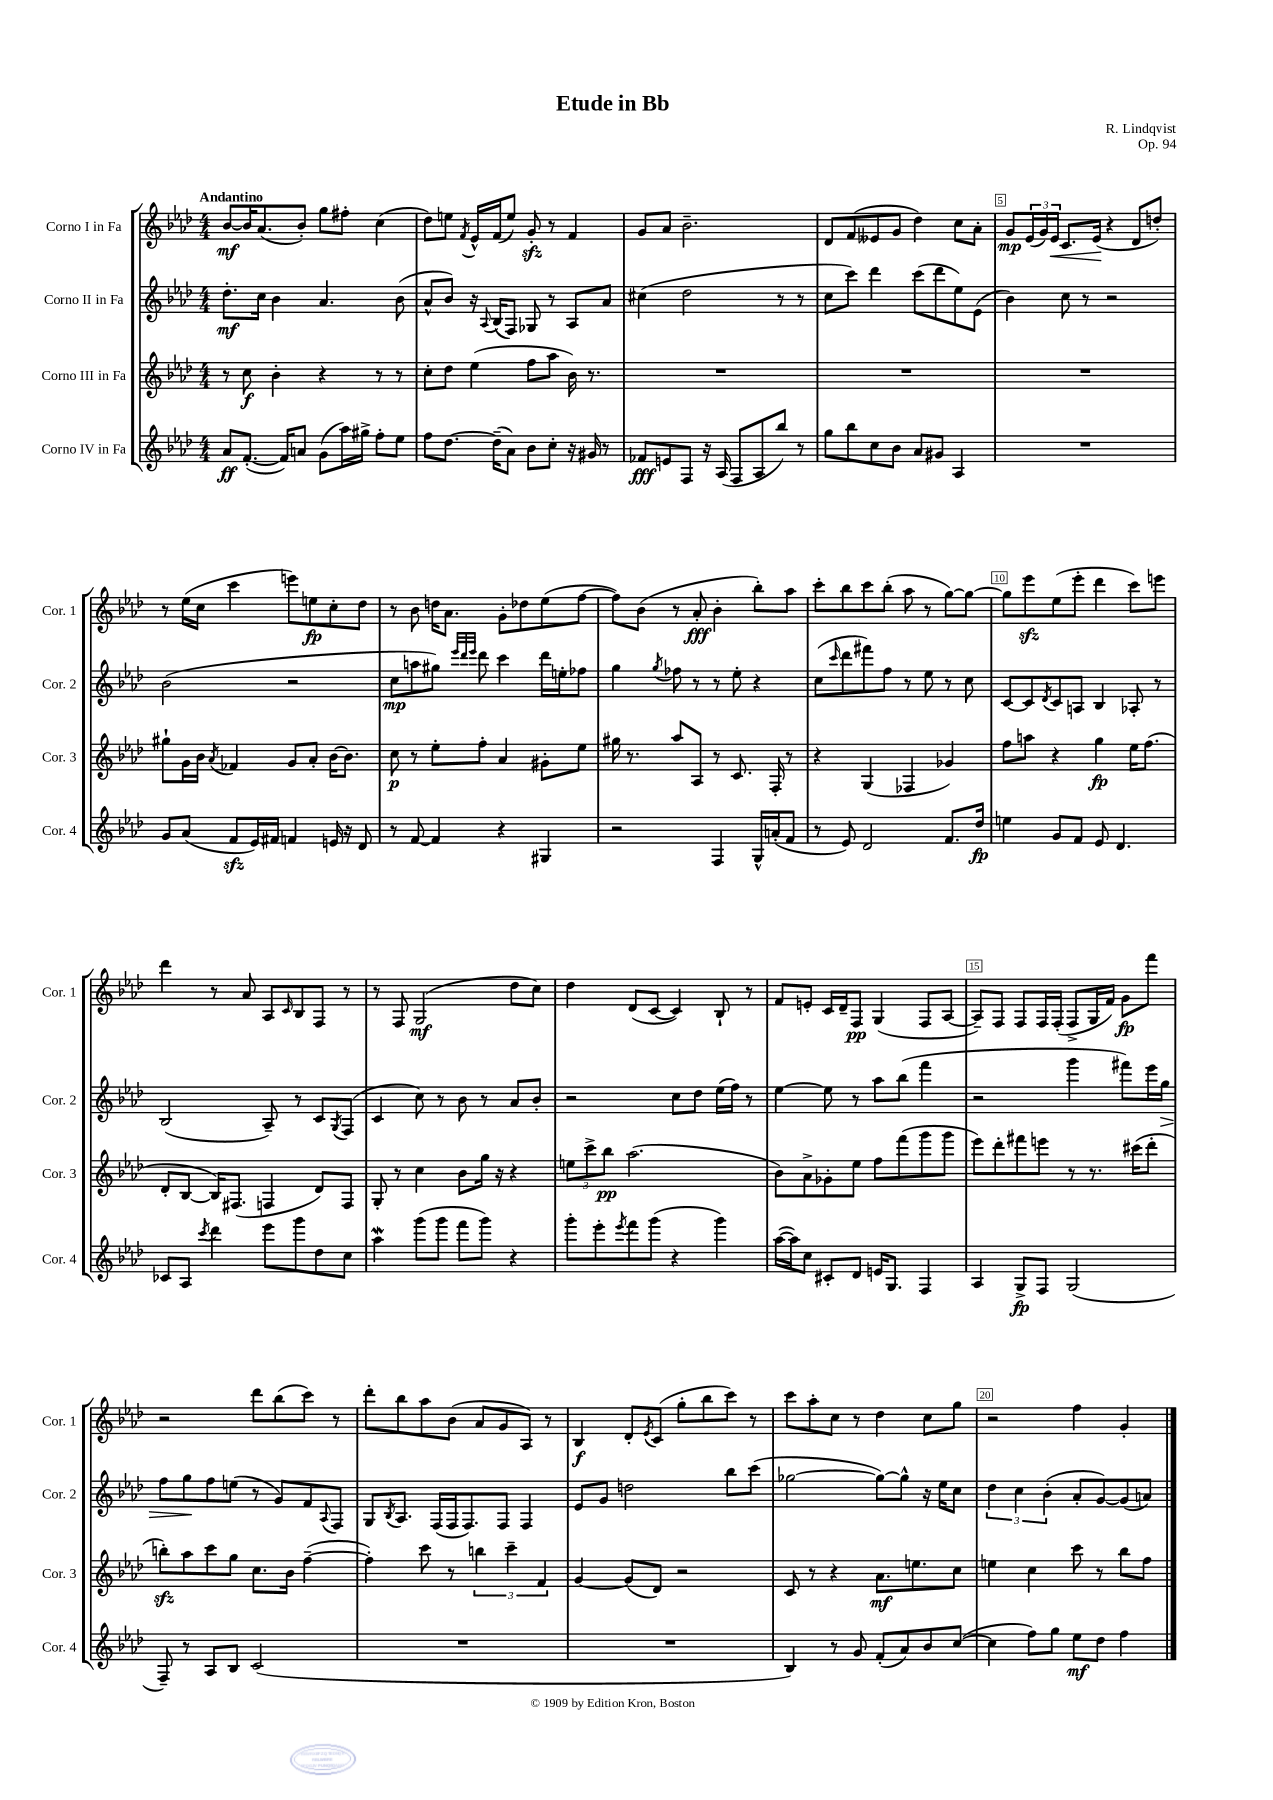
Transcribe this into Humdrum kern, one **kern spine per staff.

**kern	**kern	**kern	**kern
*staff4	*staff3	*staff2	*staff1
*clefG2	*clefG2	*clefG2	*clefG2
*k[b-e-a-d-]	*k[b-e-a-d-]	*k[b-e-a-d-]	*k[b-e-a-d-]
*M4/4	*M4/4	*M4/4	*M4/4
8a-/L	8r	8.dd-'\L	[8b-/L
([8.f'/J	8cc\	.	16b-/]K
.	.	16cc\Jk	(8.a-/
.	4b-'\	4b-\	.
16f/]LK)	.	.	.
8a/J	.	.	8b-'/J)
(8g\L	4r	4.a-/	8gg\L
16aa-\L)	.	.	8ff#'\J
16gg#^\JJ	.	.	.
8ff'\L	8r	.	(4cc\
8ee-\J	8r	(8b-\	.
=	=	=	=
8ff\L	8cc'\L	8a-^^/L	8dd-\L)
[8.dd-\J	8dd-\J	8b-/J)	8ee\J
.	.	.	8qf/
.	(4ee-\	16r	16e-^^/LL
.	.	8qqA-/	.
(16dd-~\]LK	.	(16B-/LK	(16f/J
8a-\J)	.	8F/J)	8ee/J)
8b-\L	8ff\L	8G-/	8g'/
8cc'\J	8aa-\J	8r	8r
16r	16b-\)	8A-/L	4f/
16g#/	8.r	.	.
8r	.	8a-/J	.
=	=	=	=
8f-/L	1r	(4cc#\	8g/L
8e/	.	.	8a-/J
8F/J	.	2dd-\	2.b-~\
16r	.	.	.
(16A-/	.	.	.
8F/L	.	.	.
8A-/	.	.	.
8bb-/J)	.	8r	.
8r	.	8r	.
=	=	=	=
8gg\L	1r	8cc\L	8d-/L
8bb-\	.	8ccc\J)	(8f/
8cc\	.	4ddd-\	8e--/
8b-\J	.	.	8g/J
8a-/L	.	(8ccc\L	4dd-\)
8g#/J	.	8ddd-\	.
4A-/	.	8ee-\)	8cc\L
.	.	(8e-\J	8a-'\J
=	=	=	=
1r	1r	4b-\)	8g/L
.	.	.	(24e-/L
.	.	.	24g/)
.	.	.	24e-/JJ
.	.	8cc\	8.c/L
.	.	8r	.
.	.	.	(16e-/Jk
.	.	2r	4r
.	.	.	8d-/L
.	.	.	8dd'/J)
=	=	=	=
8g/L	8gg#`\L	(2b-\	8r
(8a-/J	16g\L	.	(16ee-\LL
.	16b-\JJ	.	16cc\JJ
.	8qa-/	.	.
8f/L	4f-/	.	4ccc\
16e-/L)	.	.	.
16f#/JJ	.	.	.
4f/	8g/L	2r	8eee\L)
.	8a-'/J	.	8ee\
16e/	[16b-\LK	.	8cc'\
16r	8.b-\]J	.	.
8d-/	.	.	8dd-\J
=	=	=	=
8r	8cc\	8cc\L	8r
[8f/	8r	8aa\	8b-\
4f/]	8ee-'\L	8gg#\J)	16dd\LK
.	.	.	8.a-\J
.	.	32qqeee-/LLL	.
.	.	32qqddd-/	.
.	.	32qqeee-/JJJ	.
.	8ff'\J	8ddd-\	.
4r	4a-/	4ccc\	8g'\L
.	.	.	8dd-\
4G#/	8g#'\L	16ddd-\LL	(8ee-\
.	.	16ee'\J	.
.	8ee-\J	8ff-\J	[8ff\J
=	=	=	=
2r	16gg#\	4gg\	8ff\]L)
.	8.r	.	.
.	.	.	(8b-\J
.	.	8qgg/	.
.	8aa-/L	8ff-\	8r
.	8A-/J	8r	8a-'/
4F/	8r	8r	4b-'\
.	8.c/	8ee-'\	.
16G^^/LL	.	4r	8bb-'\L)
(16a'/J	16F'/	.	.
8f/J	8r	.	8aa-\J
=	=	=	=
8r	4r	(8cc\L	8ccc'\L
.	.	16qqccc/	.
8e-/)	.	8ddd-\	8bb-\
2d-/	(4G/	8fff#\)	8ccc\
.	.	8ff\J	(8bb-'\J
.	4F-/	8r	8aa-\
.	.	8ee-\	8r
8.f/L	4g-/)	8r	[8gg\L)
.	.	8cc\	8gg\_J
16dd-/Jk	.	.	.
=	=	=	=
4ee\	8ff\L	[8c/L	8gg\]L
.	8aa\J	8c/]	8eee-\
.	.	8qd-/	.
8g/L	4r	8c/	(8ee-\
8f/J	.	8A/J	8eee-'\J
8e-/	4gg\	4B-/	4ddd-\
4.d-/	.	.	.
.	16ee-\LK	8A-'/	8ccc\L)
.	(8.ff\J	.	.
.	.	8r	8eee\J
=	=	=	=
8c-/L	8d-'/L	(2B-/	4ddd-\
8A-/J	[8B-/J	.	.
8qccc/	.	.	.
4ddd-\	16B-/]LK)	.	8r
.	(8.F#/J	.	.
.	.	.	8a-/
8eee-\L	4F/	8A-~/)	8A-/L
.	.	.	16qqc/
8ggg\	.	8r	8B-/
8dd-\	8d-/L)	8c/L	8F/J
.	.	8qG/	.
8cc\J	8F/J	(8F/J	8r
=	=	=	=
4aa-\	8G'/	4c/	8r
.	8r	.	8F/
(8ggg\L	4cc\	8cc\)	(2G/
8ggg\J	.	8r	.
8fff\L	8b-\L	8b-\	.
8ggg\J)	16gg\Jk	8r	.
.	16r	.	.
4r	4r	8a-/L	8dd-\L
.	.	8b-'/J	8cc\J)
=	=	=	=
8ggg'\L	12ee\L	2r	4dd-\
.	12ccc^\	.	.
8eee-'\	.	.	.
.	12bb-\J	.	.
8qeee-/	.	.	.
8fff\	(2.aa-\	.	(8d-/L
(8ggg\J	.	.	[8c/J
4r	.	8cc\L	4c/])
.	.	8dd-\J	.
4ggg\)	.	(16ee-\LL	8B-`/
.	.	16ff\JJ)	.
.	.	8r	8r
=	=	=	=
([16aa-\LL	8b-\L)	[4ee-\	8f/L
16aa-\]J)	.	.	.
8cc\J	8a-^\	.	8e'/J
8c#'/L	8g-'\	8ee-\]	16c/LL
.	.	.	16d-~/J
8d-/J	8ee-\J	8r	8F/J
16e/LK	8ff\L	8aa-\L	(4G/
8.G/J	.	.	.
.	(8fff\	(8bb-\J	.
4F/	8ggg\	4fff\	8F/L
.	8ggg\J	.	[8A-/J
=	=	=	=
4A-/	8eee-\L)	2r	8A-~/]L)
.	8ddd-'\	.	8F/J
8G^/L	8fff#\	.	8F/L
8F/J	8eee\J	.	16F/L
.	.	.	(16F'/JJ
(2G/	8r	4ggg\	8F^/L
.	8.r	.	16G/L
.	.	.	16f/JJ)
.	.	8fff#\L)	8g\L
.	(16ccc#\LK	.	.
.	8ddd-'\J	16eee-\L	8fff\J
.	.	16gg\JJ	.
=	=	=	=
8F~/)	8bb'\L)	8ff\L	2r
8r	8aa-\	8gg\	.
8A-/L	8ccc\	8ff\	.
8B-/J	8gg\J	(8ee\J	.
(2c/	8.cc\L	8r	8ddd-\L
.	.	8g/L)	(8bb-\
.	16b-\Jk	.	.
.	([4ff~\	8f/	8ccc\J)
.	.	8qqA-/	.
.	.	8F/J	8r
=	=	=	=
1r	4ff'\])	8G/L	8ddd-'\L
.	.	8qB-/	.
.	.	8.A-/J	8bb-\
.	8ccc\	.	8aa-\
.	.	(16F/LL	.
.	8r	16F/J	(8b-\J
.	.	8.F/)	.
.	6bb\	.	8a-/L
.	.	8F/J	8g/
.	6ccc~\	.	.
.	.	4F/	8A-/J)
.	6f/	.	.
.	.	.	8r
=	=	=	=
1r	[4g/	8e-/L	4B-/
.	.	8g/J	.
.	(8g/]L	2dd\	8d-'/L
.	.	.	8qe-/
.	8d-/J)	.	(8c/J
.	2r	.	8gg'\L
.	.	.	8bb-\
.	.	8bb-\L	8ccc\J)
.	.	(8ccc\J	8r
=	=	=	=
4B-/)	8c/	[2gg-\	8ccc\L
.	8r	.	8aa-'\
8r	4r	.	8cc\J
8g/	.	.	8r
(8f'/L	8.a-\L	8gg-\_L)	4dd-\
8a-/)	.	8gg-^^\]J	.
.	8.ee\	.	.
8b-/	.	16r	8cc\L
.	.	16ee-\LK	.
([8cc/J	8cc\J	8cc\J	8gg\J
=	=	=	=
4cc\]	4ee\	6dd-\	2r
.	.	6cc\	.
8ff\L)	4cc\	.	.
.	.	(6b-'\	.
8gg\J	.	.	.
8ee-\L	8ccc\	8a-'/L	4ff\
8dd-\J	8r	[8g/)	.
4ff\	8bb-\L	(8g/]	4g'/
.	8ff\J	8a/J)	.
==	==	==	==
*-	*-	*-	*-
